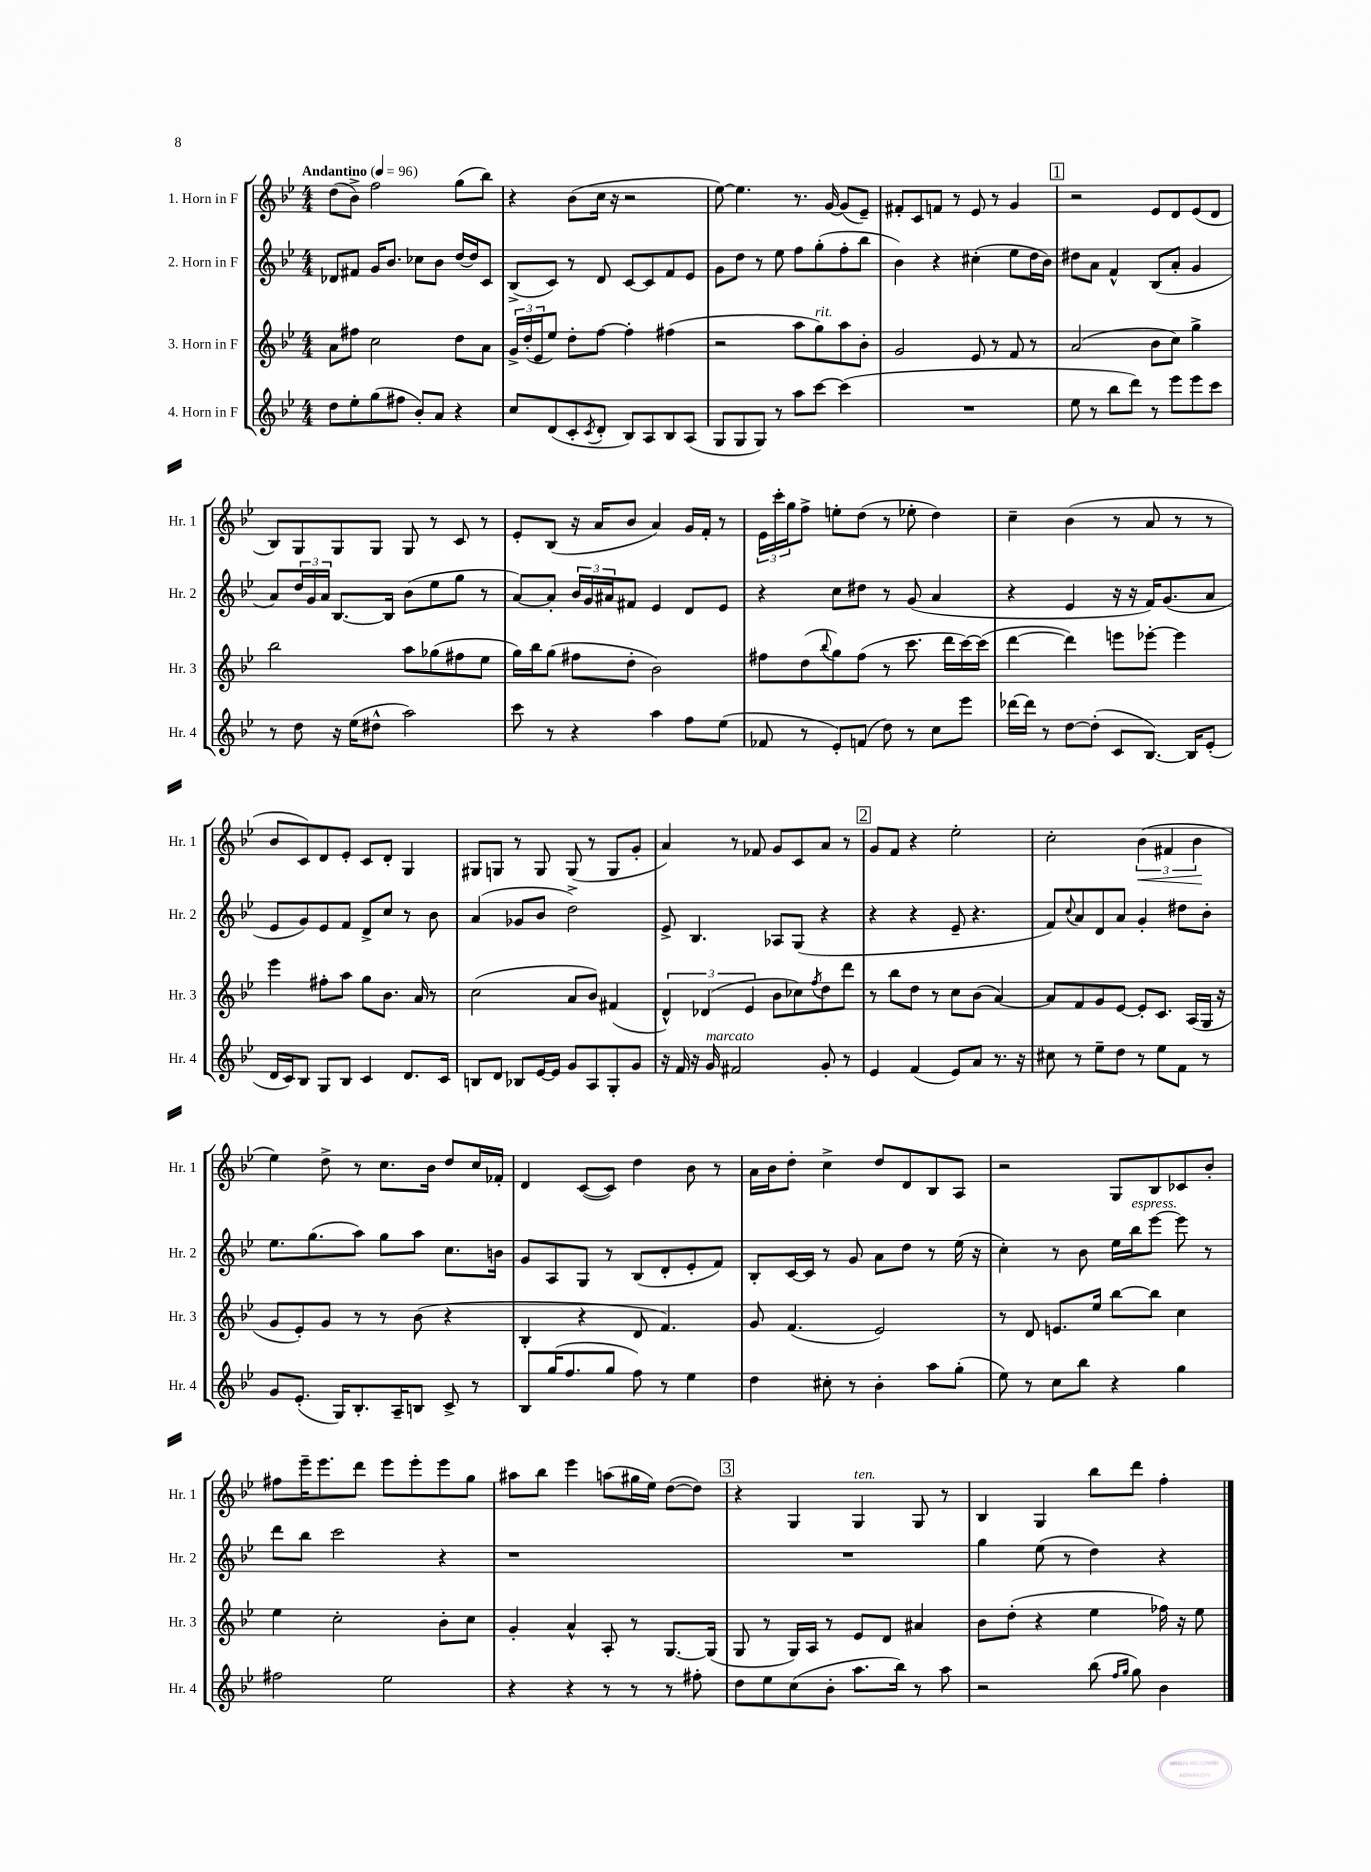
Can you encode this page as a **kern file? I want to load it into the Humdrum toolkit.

**kern	**kern	**kern	**kern
*staff4	*staff3	*staff2	*staff1
*clefG2	*clefG2	*clefG2	*clefG2
*k[b-e-]	*k[b-e-]	*k[b-e-]	*k[b-e-]
*M4/4	*M4/4	*M4/4	*M4/4
*MM96	*MM96	*MM96	*MM96
8dd	8a	8d-	(8dd
8ee-'	8ff#	8f#	8b-^)
(8gg	2cc	16g	2ff
.	.	8.b-	.
8ff#	.	.	.
8b-')	.	8cc-	.
8a	.	8b-	.
4r	8dd	[16dd	(8gg
.	.	16dd]	.
.	8a	8c	8bb-)
=	=	=	=
8cc	24g^	(8B-^	4r
.	(24dd'	.	.
.	24e-	.	.
(8d	8ee-)	8c)	.
8c'	8dd'	8r	(8b-
8qc	.	.	.
8d'	[8ff	8d	16cc
.	.	.	16r
8B-)	4ff']	[8c	2r
8A	.	8c]	.
8B-	(4ff#	8f	.
(8A	.	8e-	.
=	=	=	=
8G	2r	8g	[8ee-)
8G	.	8dd	4.ee-]
8G)	.	8r	.
8r	.	8ee-	.
8aa	8aa	8ff	8.r
[8ccc	8gg)	(8gg'	.
.	.	.	[16g
(4ccc]	8aa	8ff'	(8g]
.	8b-'	8bb-	8e-~)
=	=	=	=
1r	2g	4b-)	8f#'
.	.	.	8c
.	.	4r	8f
.	.	.	8r
.	8e-	(4cc#'	8e-
.	8r	.	8r
.	8f	8ee-	4g
.	8r	16dd	.
.	.	16b-)	.
=	=	=	=
8ee-	(2a	8dd#	2r
8r	.	8a	.
8bb-	.	4f^^	.
8ddd)	.	.	.
8r	8b-	(8B-	8e-
8eee-	8cc)	8a'	8d
8eee-	4gg^	4g	(8e-
8ccc	.	.	8d
=	=	=	=
8r	2bb-	8a)	8B-)
8dd	.	24dd	8G
.	.	24g	.
.	.	24a	.
16r	.	[8.B-	8G
(16ee-	.	.	.
8dd#^^	.	.	8G
.	.	16B-]	.
2aa)	8aa	(8b-	8G
.	(8gg-	8ee-	8r
.	8ff#	8gg	8c
.	8ee-	8r	8r
=	=	=	=
8ccc	16gg)	[8a)	8e-'
.	16bb-	.	.
8r	(8gg	8a']	(8B-
4r	8ff#	24b-	16r
.	.	24g	.
.	.	.	16a
.	.	24a#	.
.	8dd'	8f#	8b-
4aa	2b-)	4e-	4a)
8ff	.	8d	16g
.	.	.	16f'
(8ee-	.	8e-	8r
=	=	=	=
8f-	8ff#	4r	24e-
.	.	.	24ccc'
.	.	.	24gg
8r	(8dd	.	8ff^
.	8qqbb-	.	.
8e-')	8gg)	8cc	8ee'
(8f	(8ff#	8dd#	(8dd
8dd)	8r	8r	8r
8r	8.ccc	(8g	8ee-'
8cc	.	4a	4dd)
.	16ddd	.	.
8eee-	[16ccc)	.	.
.	(16ccc]	.	.
=	=	=	=
[16ddd-	[4ddd	4r	4cc~
16ddd-]	.	.	.
8r	.	.	.
[8dd	4ddd])	4e-	(4b-
(8dd']	.	.	.
8c	8eee	16r	8r
.	.	16r	.
[8.B-)	[8eee-'	16f)	8a
.	.	(8.g	.
.	4eee-]	.	8r
16B-]	.	.	.
(8e-'	.	8a	8r
=	=	=	=
16d	4eee-	8e-	8b-
16c)	.	.	.
8B-	.	8g)	8c)
8G	8ff#'	8e-	8d
8B-	8aa	8f	8e-'
4c	8gg	8d^	8c
.	8.b-	8cc	8d'
8.d	.	8r	4G
.	16a	.	.
.	8r	8b-	.
16c	.	.	.
=	=	=	=
8B	(2cc	(4a	8G#
8d	.	.	8G
8B-	.	8g-	8r
[16e-	.	8b-	8G
16e-]	.	.	.
8g	8a	2dd^)	(8G
8A	8b-)	.	8r
8G'	(4f#	.	8G
8g	.	.	8g'
=	=	=	=
16r	6d^^)	8e-^	4a)
16f	.	.	.
16r	.	4.B-	.
.	(6d-	.	.
16g	.	.	.
2f#	.	.	8r
.	6e-	.	.
.	.	.	8f-
.	8b-	8A-	8g
.	8cc-)	(8G	8c
.	8qff	.	.
8g'	8dd	4r	8a
8r	8ddd	.	8r
=	=	=	=
4e-	8r	4r	8g
.	8bb-	.	8f
(4f	8dd	4r	4r
.	8r	.	.
8e-)	8cc	8e-~	2ee-'
8a	(8b-	4.r	.
8.r	[4a)	.	.
16r	.	.	.
=	=	=	=
8cc#	8a]	8f)	2cc'
.	.	8qqcc	.
8r	8f	8a	.
8ee-~	8g	8d	.
8dd	[8e-	8a	.
8r	8e-']	4g'	(6b-
8ee-	8.c	.	.
.	.	.	6f#
8f	.	8dd#	.
.	(16A	.	.
.	.	.	6b-
8r	16G	8b-'	.
.	16r	.	.
=	=	=	=
8g	8g	8.ee-	4ee-)
(8.e-'	8e-')	.	.
.	.	(8.gg	.
.	8g	.	8dd^
16G)	.	.	.
8.B-'	8r	8aa)	8r
.	8r	8gg	8.cc
16A~	.	.	.
8B	(8b-	8aa	.
.	.	.	16b-
8c^	4r	8.cc	8dd
8r	.	.	16cc
.	.	16b	16f-'
=	=	=	=
8B-	4B-'	8g	4d
(16gg	.	8A	.
8.ff	.	.	.
.	4r	8G	([8c
8gg	.	8r	8c])
8ff)	8d	(8B-	4dd
8r	4.f)	8d'	.
4ee-	.	8e-'	8b-
.	.	8f)	8r
=	=	=	=
4dd	8g	8B-'	16a
.	.	.	16b-
.	(4.f	[16c	8dd'
.	.	16c]	.
8cc#'	.	8r	4cc^
8r	.	8g	.
4b-'	2e-)	8a	8dd
.	.	8dd	8d
8aa	.	8r	8B-
(8gg'	.	(16ee-	8A
.	.	16r	.
=	=	=	=
8ee-)	8r	4cc')	2r
8r	8d	.	.
8cc	8.e	8r	.
8bb-	.	8b-	.
.	16ee-	.	.
4r	[8bb-	16ee-	8G
.	.	16bb-	.
.	8bb-]	[8eee-	8B-
4gg	4cc	8eee-]	8c-
.	.	8r	8b-'
=	=	=	=
2ff#	4ee-	8ddd	8ff#
.	.	8bb-	16eee-~
.	.	.	8.eee-
.	2cc'	2ccc	.
.	.	.	8ddd
2ee-	.	.	8eee-
.	.	.	8eee-'
.	8b-'	4r	8eee-
.	8cc	.	8gg
=	=	=	=
4r	4g'	1r	8aa#
.	.	.	8bb-
4r	4a^^	.	4eee-
8r	8A'	.	(8aa
8r	8r	.	16gg#
.	.	.	16ee-)
8r	[8.G	.	([8dd
8ff#'	.	.	8dd])
.	(16G]	.	.
=	=	=	=
8dd	8G	1r	4r
8ee-	8r	.	.
(8cc	16G)	.	4G
.	16A	.	.
8b-'	8r	.	.
8.aa	8e-	.	4G
.	8d	.	.
16bb-)	.	.	.
8r	4a#	.	8G
8aa	.	.	8r
=	=	=	=
2r	8b-	4gg	4B-
.	(8dd'	.	.
.	4r	(8ee-	4G
.	.	8r	.
(8bb-	4ee-	4dd)	8bb-
16qqff	.	.	.
16qqgg	.	.	.
8gg)	.	.	8ddd
4b-	16ff-)	4r	4ff'
.	16r	.	.
.	8ee-	.	.
==	==	==	==
*-	*-	*-	*-
